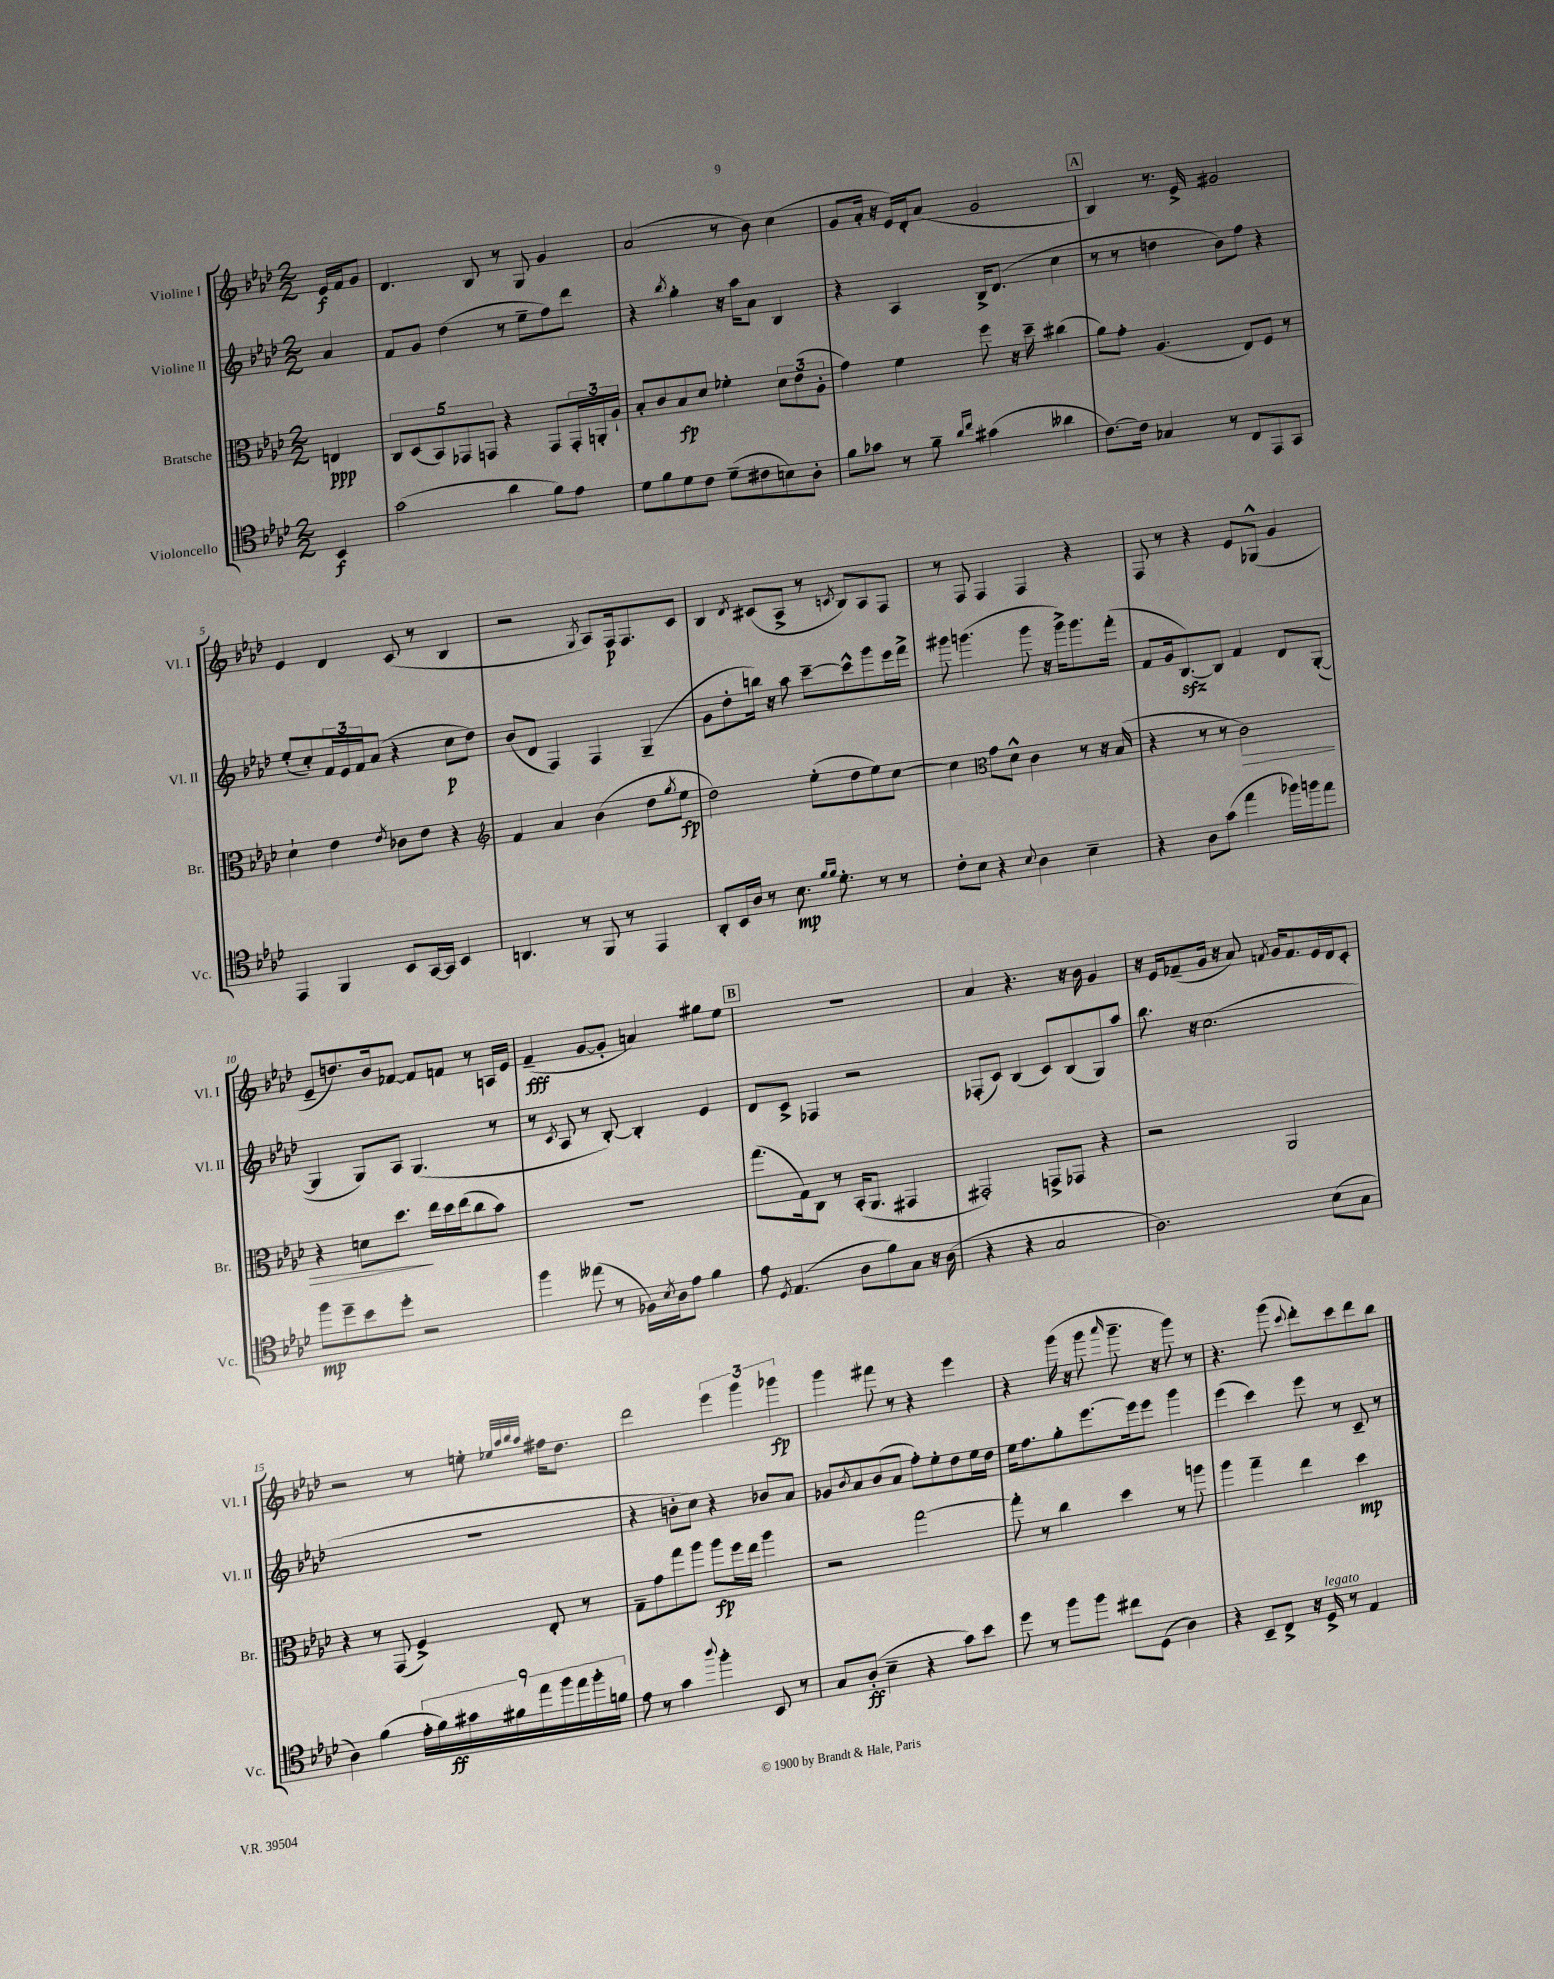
<<
\new StaffGroup <<
\new Staff = "s0" \with { instrumentName = "Violine I" shortInstrumentName = "Vl. I" } {
    \clef treble \key aes \major \numericTimeSignature \time 2/2 \partial 4
    ees'16\f f'16 g'8 |
    des'4. bes8 r8 g8 g'4 |
    aes'2( r8 bes'8) c''4( |
    g'8 aes'16-. r16 ees'16) des'16-. aes'8( g'2 |
    \mark \markup { \box "A" } bes4) r8. ees'16-> gis'2 |
    ees'4 des'4 c'8( r8 bes4 |
    r2 \acciaccatura { g8 } aes8) f16\p f8. c'8 |
    bes4 \acciaccatura { des'8 } cis'8( aes8-> r8 \acciaccatura { c'8 } bes8) aes8 f8 |
    r8 f8 f4 f4 r4 |
    f8 r8 r4 ees'8 ges8-^( g'4 |
    ees'8-- d''8.) bes'16 fes'8~ fes'8 f'8 r8 a16 ees'16 |
    f'4--\fff( g'8~ g'8-. a'4) gis''8 ees''8 |
    \mark \markup { \box "B" } R1 |
    aes'4 r4. r16 bes'16 g'4 |
    r16 ees'16 fes'8--( g'16 r16 aes'8) \acciaccatura { f'8 } g'16 f'8. ees'16 des'16 c'8-. |
    r2 r8 e''8-. \grace { ees''32 aes''32 bes''32 aes''32 } fis''16 des''8. |
    des'''2 \tuplet 3/2 { ees'''4 g'''4 ges'''4\fp } |
    g'''4 fis'''8 r8 r4 ees'''4 |
    r4 g'''16( r16 g'''8 \grace { aes'''16 } g'''8.-- r16 g'''8) r8 |
    r4. g'''8( \appoggiatura { c'''8 } des'''8-.) c'''8 des'''8 bes''8 \bar "|." |
}
\new Staff = "s1" \with { instrumentName = "Violine II" shortInstrumentName = "Vl. II" } {
    \clef treble \key aes \major \numericTimeSignature \time 2/2 \partial 4
    aes'4 |
    f'8 g'8 des''4( r8 ees''8-- f''8) des'''8 |
    r4 \acciaccatura { bes''8 } g''4-. r16 aes''16 aes'8 bes4 |
    r4 aes4 bes16-> des'8.( c''4 |
    \mark \markup { \box "A" } r8 r8 d''4 bes'8) f''8 r4 |
    ees''8-.( c''8-.) \tuplet 3/2 { f'16 ees'16 f'16 } aes'8( r4 c''8\p des''8) |
    bes'8( des'8 f4) f4 g4--( |
    g'8 des''8-. b''16) r16 aes''8 c'''8~-- c'''8-^ g'''8 ees'''16 f'''16-> |
    gis'''8 g'''4.( g'''8 r16 g'''16->) g'''8. f'''16-.( |
    f'8 g'16 bes8.~\sfz) bes8 f'4 des'8 g8~-.( |
    g4 g8) aes8 g4.( r8 |
    r8 \acciaccatura { c'8 } aes8 r8 bes8~-.) bes4-. ees'4 |
    \mark \markup { \box "B" } des'8 c'8-> fes4 r2 |
    fes8-.( c'8) bes4( c'8) bes8( g8) aes''8 |
    bes''8. r16 c''2.( |
    R1 |
    r4 b'8-. c''8) r4 bes'8 aes'8 |
    ges'8 \acciaccatura { bes'8 } aes'8 bes'8( aes'8 f''8-.) ees''8-. des''8 ees''16 des''16 |
    ees''16 f''8. g''8-. ees'''8.~ ees'''16 ees'''8 g'''4 |
    ees'''4( c'''4) ees'''8 r8 c'8-- r8 \bar "|." |
}
\new Staff = "s2" \with { instrumentName = "Bratsche" shortInstrumentName = "Br." } {
    \clef alto \key aes \major \numericTimeSignature \time 2/2 \partial 4
    e4\ppp |
    \tuplet 5/4 { c8 des8( bes,8) ges,8 g,8 } r4 g,8 \tuplet 3/2 { g,16-. a,16-. aes16-! } |
    bes8-. c'8 bes8\fp des'8 fes'4-. \tuplet 3/2 { des'8 ees'8( aes8-. } |
    g'4) f'4 f''8 r16 des''16-- cis''4( |
    \mark \markup { \box "A" } aes'8) g'8-. aes4.( ees8) f8 r8 |
    des'4-! ees'4 \acciaccatura { ees'8 } ces'8 ees'8 r4 |
    \clef treble f'4 aes'4 bes'4( des''8 \acciaccatura { g''8 } ees''8\fp |
    des''2) ees''8-.( des''8 ees''8) c''8~ |
    c''4 \clef alto g'8 des'8-^ c'4 r8 r16 bes16( |
    r4 r8 r8 c'2\>) |
    r4 d'8 des''8.\! ees''16 des''16 ees''16( c''8 bes'8) |
    R1 |
    \mark \markup { \box "B" } g''8.( g16) c8 r8 bes,16-.( aes,8. gis,4 |
    gis,2-.) g,8-> ges,8 r4 |
    r2 aes,2 |
    r4 r8 g,8( f4->) ees8-. r8 |
    g8-- g'8 g''8 aes''8 aes''8\fp f''16 ees''16 aes''4 |
    r2 g''2~ |
    g''8-. r8 c''4 des''4 r8 a''8 |
    aes''4 g''4-- ees''4 des''4\mp \bar "|." |
}
\new Staff = "s3" \with { instrumentName = "Violoncello" shortInstrumentName = "Vc." } {
    \clef tenor \key aes \major \numericTimeSignature \time 2/2 \partial 4
    bes,4\f |
    g'2( aes'4 f'8) ees'8 |
    des'8 f'8 des'8 c'8 des'8--( cis'8 b8) aes8-. |
    f'8 ges'8 r8 f'8-- \grace { aes'16 c''16 } gis'4( aeses'4 |
    \mark \markup { \box "A" } c'8.~) c'16 ges4 r8 c8 ees,8 g,8 |
    ees,4 f,4 bes,8 g,16~ g,16 bes,4 |
    a,4. r8 f,8 r8 ees,4 |
    aes,8-. bes,16 aes16 r8 bes8.\mp \grace { f'16 f'16 } des'8.-. r8 r8 |
    c'8-. bes8 r4 \appoggiatura { bes8 } aes4 bes4-- |
    r4 aes8 g'8( ees''4 fes''16) f''16 ees''8 |
    f''8\mp des''8-- bes'8 des''8-. r2 |
    f''4 eeses''8( r8 fes16) \acciaccatura { bes8 } aes16 ees'8 f'4 |
    \mark \markup { \box "B" } ees'8 \acciaccatura { des8 } ees4.( aes8 f'8) g8 r16 aes16( |
    r4 r4 g2 |
    aes2.) bes8( g8 |
    aes4) f'4( \tuplet 9/8 { ees'16-. f'16) gis'16\ff fis'16 ees''16 f''16 ees''16 f''16-. f'16 } |
    ees'8 r8 g'4 \appoggiatura { aes''8 } f''4-. bes,8 r8 |
    g8 aes8-.\ff( bes4-- r4 g'8) bes'8 |
    des''8 r8 f''8 f''8 cis''8 des8( aes4) |
    r4 bes,8-- c8-> r16 des16->^\markup { \italic "legato" } r8 ees4 \bar "|." |
}
>>
>>
